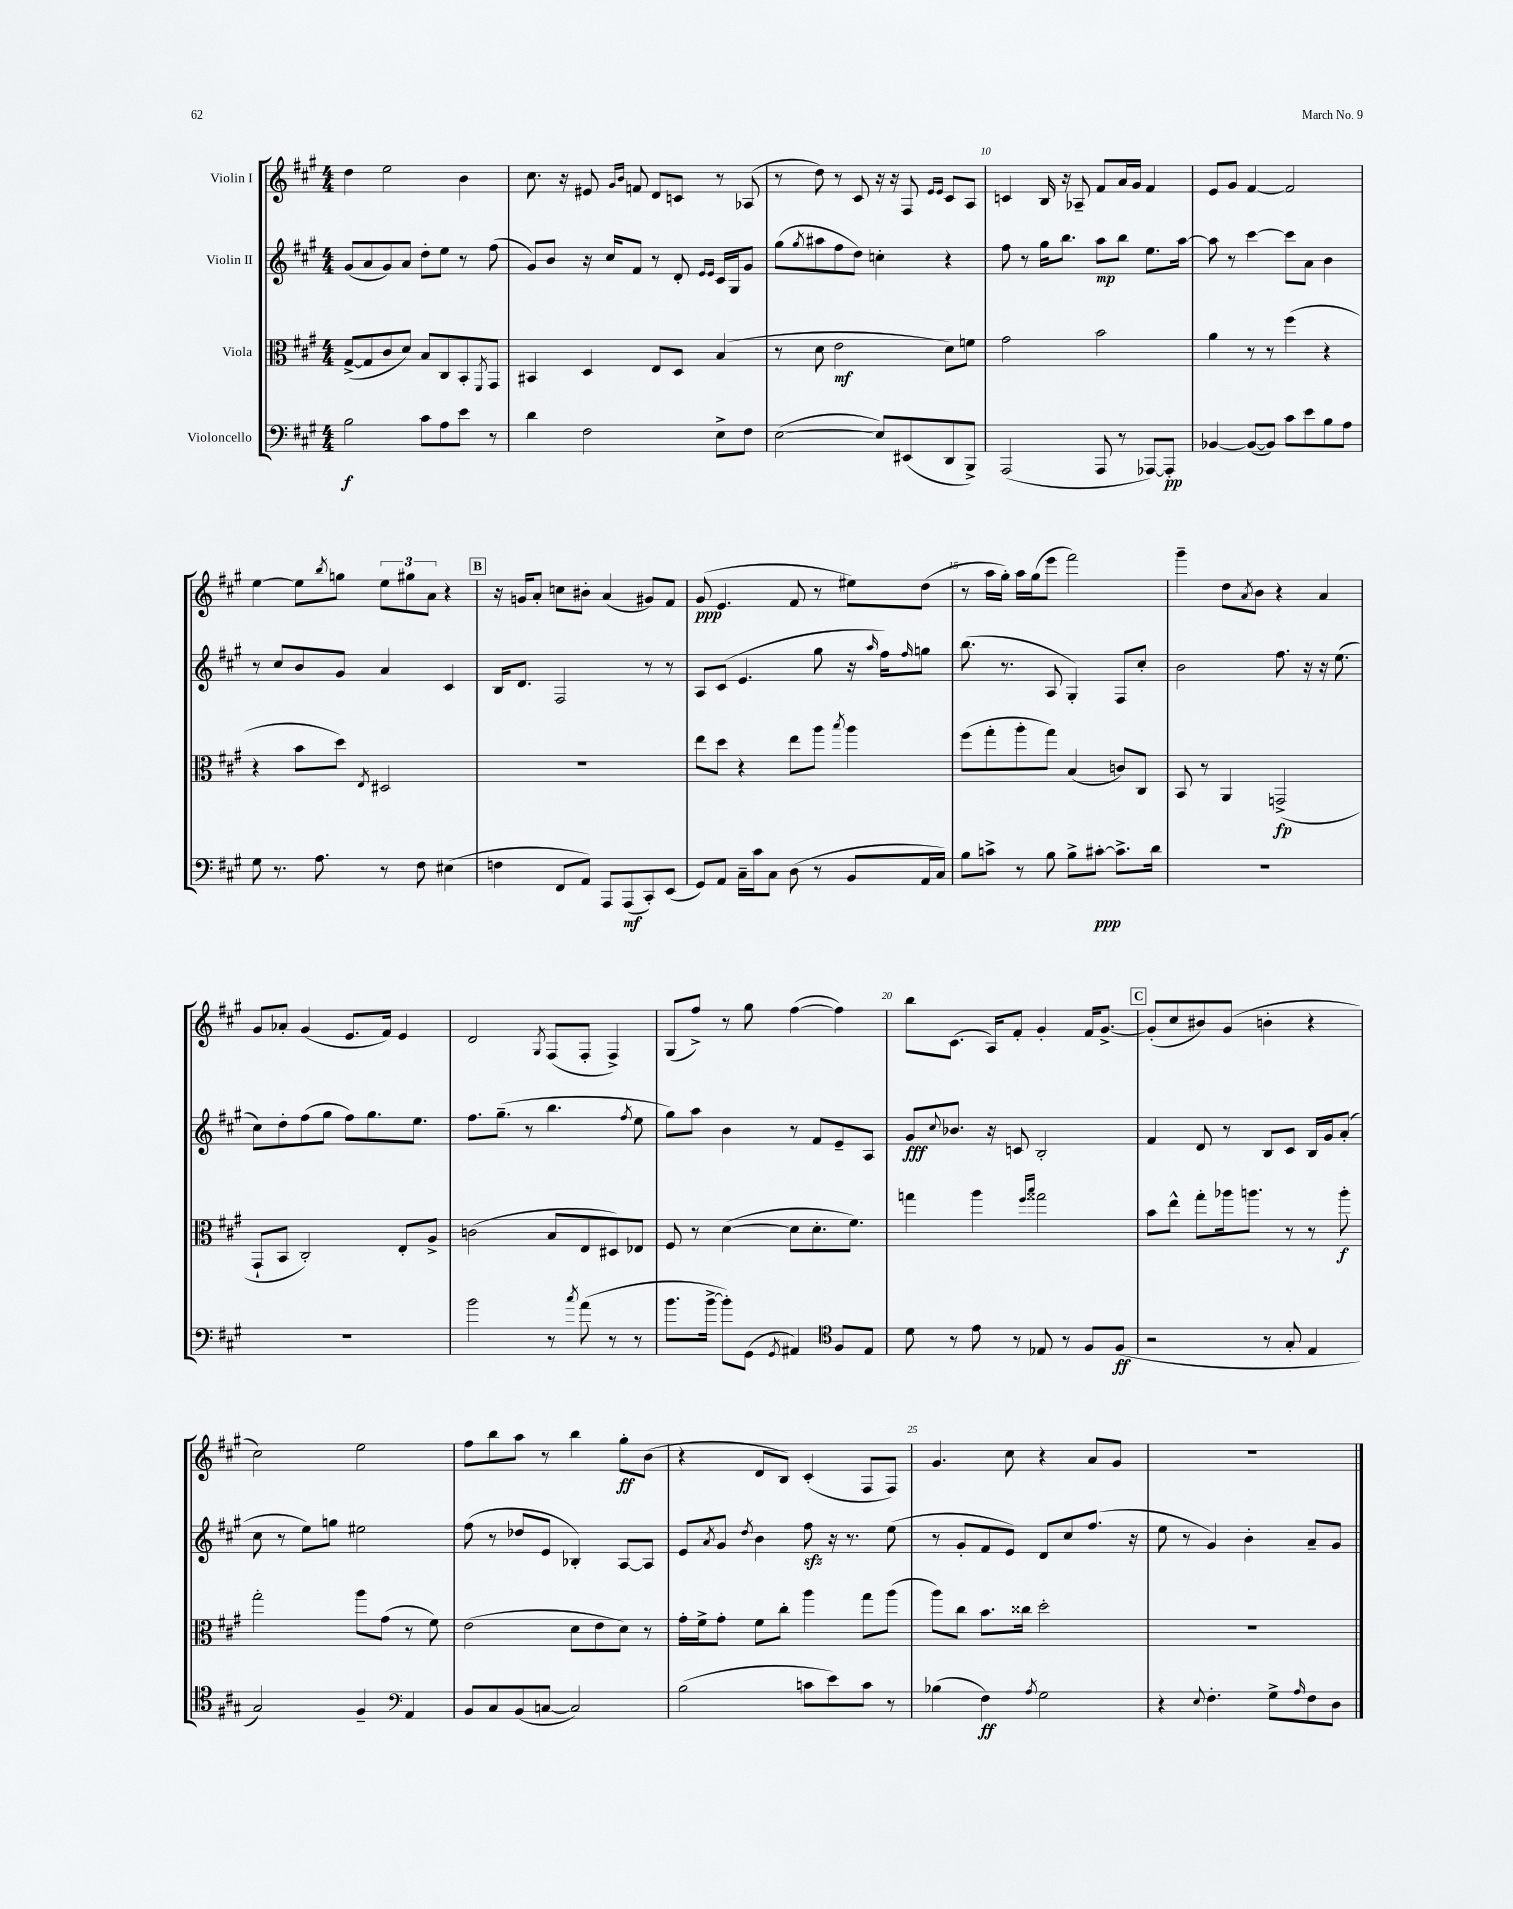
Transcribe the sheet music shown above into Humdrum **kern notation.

**kern	**kern	**kern	**kern
*staff4	*staff3	*staff2	*staff1
*clefF4	*clefC3	*clefG2	*clefG2
*k[f#c#g#]	*k[f#c#g#]	*k[f#c#g#]	*k[f#c#g#]
*M4/4	*M4/4	*M4/4	*M4/4
2B\	([8G#^/L	(8g#/L	4dd\
.	8G#/]	8a/	.
.	8c#/	8g#/)	2ee\
.	8d/J)	8a/J	.
8c#\L	8B/L	8dd'\L	.
8A\	8C#/	8ee\J	.
8e\J	8BB'/	8r	4b\
.	8qFF#/	.	.
8r	8GG#/J	(8ff#\	.
=	=	=	=
4d\	4BB#/	8g#/L)	8.cc#\
.	.	8b/J	.
.	.	.	16r
2F#\	4D/	16r	8e#/
.	.	16cc#/LK	.
.	.	.	16qqg#/LL
.	.	.	16qqb/JJ
.	.	8f#/J	8f/
.	8E/L	8r	8d/L
.	8D/J	8d'/	8c/J
.	.	16qqe/LL	.
.	.	16qqe/JJ	.
8E^\L	(4B/	16c#/LL	8r
.	.	16G#/J	.
8F#\J	.	8g#/J	(8A-/
=	=	=	=
([2E\	8r	(8gg#\L	8r
.	.	8qgg#/	.
.	8d\	8aa#\	8dd\)
.	2e\	8ff#\	8r
.	.	8dd\J)	8c#/
8E/]L)	.	4cc'\	16r
.	.	.	16r
(8EE#/	.	.	8F#/
.	.	.	16qqe/LL
.	.	.	16qqe/JJ
8DD/	8d\L)	4r	8c#/L
8BBB^/J)	8f\J	.	8A/J
=	=	=	=
(2AAA/	2g#\	8ff#\	4c/
.	.	8r	.
.	.	16gg#\LK	16B/
.	.	8.bb\J	16r
.	.	.	8A-~/
8AAA/	2b\	8aa\L	8f#/L
8r	.	8bb\J	16a/L
.	.	.	16g#/JJ
[8AAA-/L)	.	8.ee\L	4f#/
8AAA-'/]J	.	.	.
.	.	[16aa\Jk	.
=	=	=	=
[4BB-/	4a\	8aa\]	8e/L
.	.	8r	8g#/J
(8BB-/_L	8r	[4ccc#\	[4f#/
8BB-/]J)	8r	.	.
8c#\L	(4ff#\	8ccc#\]L	2f#/]
8e\	.	8a\J	.
8B\	4r	4b\	.
8A\J	.	.	.
=	=	=	=
8G#\	4r	8r	[4ee\
8.r	.	8cc#/L	.
.	8b\L	8b/	8ee\]L
8.A\	.	.	.
.	.	.	8qbb/
.	8dd\J)	8g#/J	8gg\J
.	8qE/	.	.
8r	2D#/	4a/	12ee\L
.	.	.	12gg#\
8F#\	.	.	.
.	.	.	12a\J
(4E#\	.	4c#/	4r
=	=	=	=
4F\	1r	16B/LK	16r
.	.	8.d/J	16g/LK
.	.	.	8a'/J
8FF#/L	.	2F#/	8cc\L
8AA/J)	.	.	8b#'\J
8AAA/L	.	.	(4a/
(8AAA/	.	.	.
8CC#'/)	.	8r	8g#/L)
(8EE/J	.	8r	8f#/J
=	=	=	=
8GG#/L)	8ee\L	8A/L	(8g#/
8AA/J	8dd\J	(8c#/J	4.e/
16C#~\LL	4r	4.e/	.
16c#\J	.	.	.
8C#\J	.	.	.
(8D\	8ee\L	.	8f#/
8r	8aa\J	8gg#\	8r
.	8qbb/	.	.
8BB/L	4aa\	16r	8ee#\L)
.	.	16qqaa/	.
.	.	16ff#\LK)	.
.	.	16qqff#/	.
16AA/L	.	8gg\J	(8dd\J
16C#/JJ)	.	.	.
=	=	=	=
8B\L	(8ff#\L	(8.bb\	8r
8c^\J	8gg#'\	.	16aa\LL
.	.	8.r	16gg#'\JJ)
8r	8aa'\	.	16aa\LL
.	.	.	(16gg#\J
8B\	8gg#\J)	8A/	8eee\J
8B^\L	(4B/	4G#'/)	2fff#\)
[8c#'\J	.	.	.
8.c#^\]L	8c/L)	8F#/L	.
.	8C#/J	8cc#'/J	.
16d\Jk	.	.	.
=	=	=	=
1r	8BB/	2b\	4ggg#~\
.	8r	.	.
.	4AA/	.	8dd\L
.	.	.	8qa/
.	.	.	8b\J
.	(2GG^/	8.ff#\	4r
.	.	16r	.
.	.	16r	4a/
.	.	(8.ee\	.
=	=	=	=
1r	8GG#`/L	8cc#\L)	8g#/L
.	8BB/J	8dd'\	8a-'/J
.	2C#'/)	(8ff#\	(4g#/
.	.	8gg#\J	.
.	.	8ff#\L)	8.e/L
.	.	8.gg#\	.
.	.	.	16f#/Jk)
.	8E'/L	.	4e/
.	.	8.ee\J	.
.	8A^/J	.	.
=	=	=	=
2b\	(2c\	8.ff#\L	2d/
.	.	(8.gg#~\J	.
.	.	8r	.
.	.	.	8qG#/
8r	8B/L	4.bb\	(8F#/L
8qcc#/	.	.	.
(8a\	8E/	.	8F#'/J
8r	8D#/)	.	4F#^/)
.	.	8qff#/	.
8r	8E-/J	8ee\	.
=	=	=	=
8.b\L	8F#/	8gg#\L)	(8G#/L
.	8r	8aa\J	8ff#^/J)
[16b^\Jk	.	.	.
8b'\]L)	([4d\	4b\	8r
(8GG#\J	.	.	8gg#\
8qGG#/	.	.	.
4AA#/)	8d\]L	8r	([4ff#\
.	8.d'\	8f#/L	.
*clefC4	*	*	*
8F#/L	.	8e~/	4ff#\])
.	8.f#\J)	.	.
8E/J	.	8A/J	.
=	=	=	=
8d\	4gg\	8g#/L	8bb\L
.	.	8qqcc#/	.
8r	.	8.b-/J	(8.c#\J
8e\	4aa\	.	.
.	.	16r	16A/LK)
8r	.	8c/	8f#'/J
.	16qqff#/LL	.	.
.	16qqbb/JJ	.	.
8E-/	2gg##\	2B'/	4g#'/
8r	.	.	.
8F#/L	.	.	16f#/LK
.	.	.	[8.g#^/J
(8F#/J	.	.	.
=	=	=	=
2r	8b\L	4f#/	(8g#'/]L
.	8ee^^\J	.	8cc#/
.	8gg#'\L	8d/	8b#/)
.	16aa-\k	8r	(8g#/J
.	8.aa\J	.	.
8r	.	8B/L	4b'\
8G#'/	8r	8c#/J	.
4E/	8r	16B/LL	4r
.	.	16g#/J	.
.	8aa'\	(8a'/J	.
=	=	=	=
2G#/)	2gg#'\	8cc#\	2cc#\)
.	.	8r	.
.	.	8ee\L)	.
.	.	8gg\J	.
4F#~/	8aa\L	2ee#\	2ee\
.	(8g#\J	.	.
*clefF4	*	*	*
4AA/	8r	.	.
.	8f#\)	.	.
=	=	=	=
8BB/L	(2e\	(8ff#\	8ff#\L
8C#/	.	8r	8bb\
(8BB/	.	8dd-/L	8aa\J
[8C/J	.	8e/J	8r
2C/])	8d\L	4B-'/)	4bb\
.	8e\	.	.
.	8d\J)	[8A/L	8gg#'\L
.	8r	8A/]J	(8b\J
=	=	=	=
(2B\	16g#'\LL	8e/L	4r
.	16f#^\J	.	.
.	.	8qa/	.
.	8g#'\J	8g#/J	.
.	.	8qdd/	.
.	8f#\L	4b\	8d/L
.	8cc#'\J	.	8B/J)
8c\L	4aa\	8ff#\	(4c#'/
8e\)	.	16r	.
.	.	8.r	.
8c\J	8gg#\L	.	8F#/L
8r	(8aa\J	(8ee\	8F#/J)
=	=	=	=
(4B-\	8aa\L)	8r	4.g#/
.	8cc#\J	8g#'/L	.
4F#\)	8.b\L	8f#/	.
.	.	8e/J)	8cc#\
.	16cc##\Jk	.	.
8qA/	.	.	.
2G#\	2dd'\	8d/L	4r
.	.	8cc#/	.
.	.	(8.ff#/J	8a/L
.	.	.	8g#/J
.	.	16r	.
=	=	=	=
4r	1r	8ee\	1r
.	.	8r	.
8qqE/	.	.	.
4.F#'\	.	4g#/)	.
.	.	4b'\	.
8G#^\L	.	.	.
16qqA/	.	.	.
8F#\	.	8a~/L	.
8D\J	.	8g#/J	.
==	==	==	==
*-	*-	*-	*-
